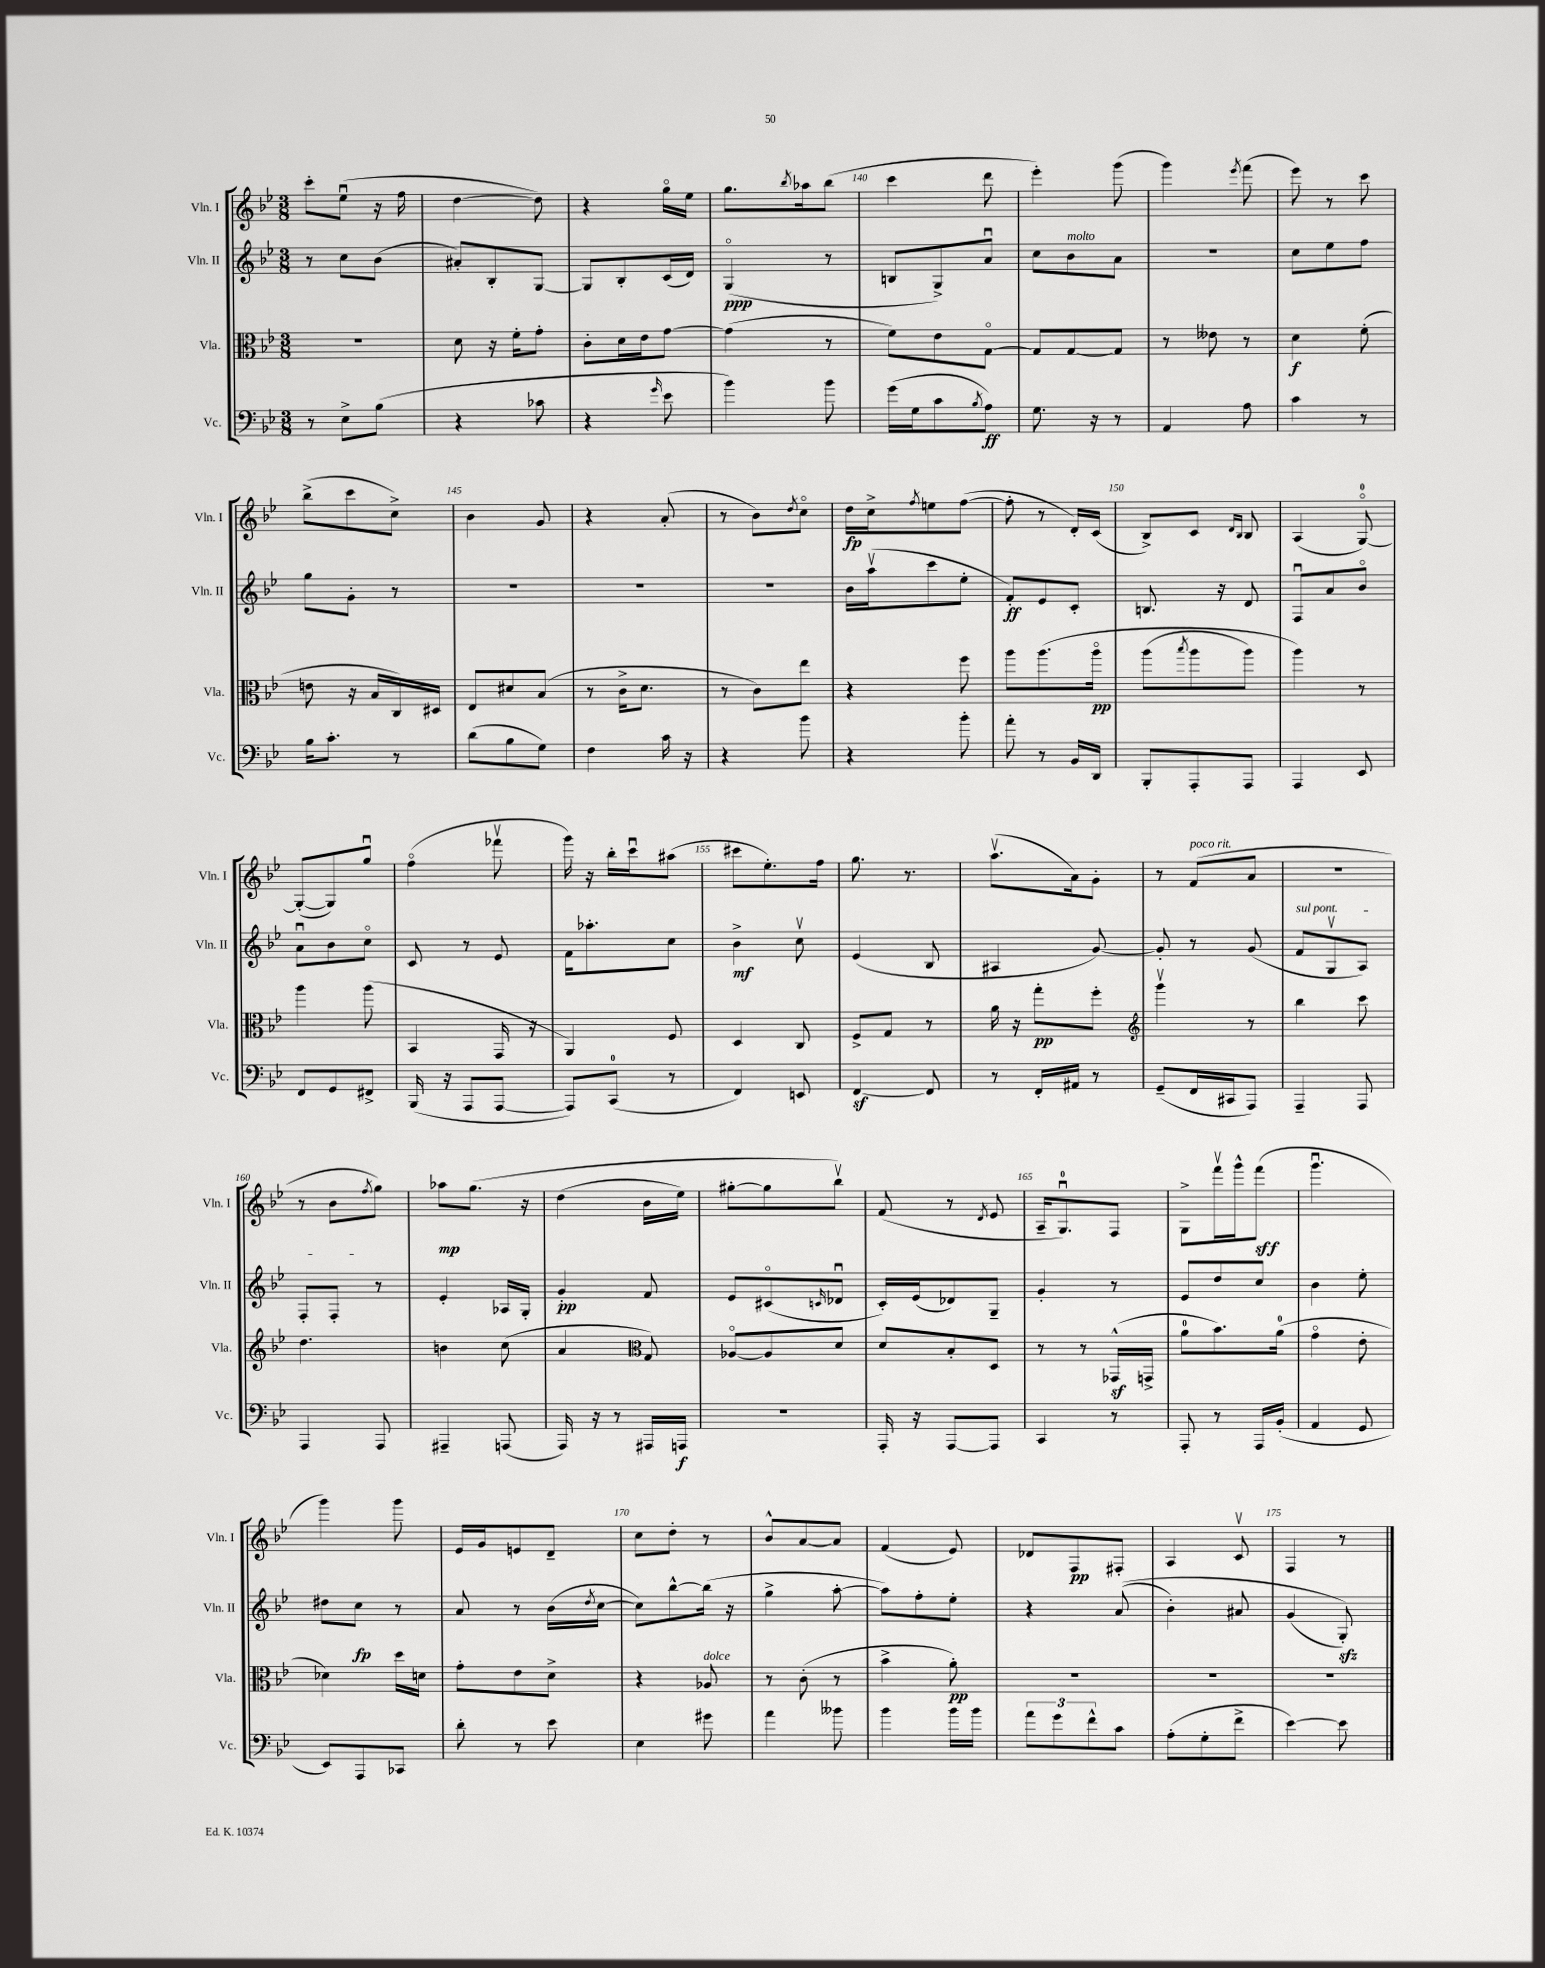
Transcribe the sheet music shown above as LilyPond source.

<<
\new StaffGroup <<
\new Staff = "s0" \with { instrumentName = "Vln. I" shortInstrumentName = "Vln. I" } {
    \clef treble \key bes \major \numericTimeSignature \time 3/8
    c'''8-. ees''8\downbow( r16 f''16 |
    d''4~ d''8) |
    r4 g''16\flageolet ees''16 |
    g''8. \acciaccatura { bes''8 } aes''16 bes''8( |
    c'''4 d'''8 |
    ees'''4-.) g'''8( |
    g'''4) \acciaccatura { ees'''8 } f'''8( |
    ees'''8) r8 c'''8 |
    bes''8->( c'''8 c''8->) |
    bes'4 g'8 |
    r4 a'8-.( |
    r8 bes'8) \acciaccatura { d''8 } c''8\flageolet |
    d''16\fp c''16-> \acciaccatura { f''8 } e''8 f''8~( |
    f''8-. r8 d'16-.) c'16( |
    bes8->) c'8 \grace { d'16 bes16 } bes8 |
    a4( g8-0~\flageolet) |
    g8~-.( g8) g''8\downbow |
    f''4\flageolet( fes'''8\upbow |
    g'''16) r16 bes''16-. c'''16\downbow ais''8( |
    cis'''8 ees''8.-.) f''16 |
    g''8. r8. |
    a''8.\upbow( a'16) g'8-. |
    r8 f'8^\markup { \italic "poco rit." }( a'8 |
    R4. |
    r8 bes'8 \acciaccatura { f''8 } g''8) |
    aes''8\mp g''8.\( r16 |
    d''4( bes'16 ees''16) |
    gis''8~-. gis''8 bes''8\upbow\) |
    f'8( r8 \acciaccatura { d'8 } ees'8 |
    a16-- g8.-0\downbow) f8 |
    g8-> f'''16\upbow g'''16-^ f'''8\sff( |
    g'''4.\downbow |
    g'''4) g'''8 |
    ees'16 g'16 e'8 d'8-- |
    c''8 d''8-. r8 |
    bes'8-^ a'8~ a'8 |
    f'4( ees'8) |
    des'8 f8\pp fis8-. |
    a4 c'8\upbow |
    f4 r8 \bar "|." |
}
\new Staff = "s1" \with { instrumentName = "Vln. II" shortInstrumentName = "Vln. II" } {
    \clef treble \key bes \major \numericTimeSignature \time 3/8
    r8 c''8 bes'8( |
    ais'8-.) bes8-. g8~ |
    g8 bes8-. c'16( d'16) |
    g4\flageolet\ppp( r8 |
    b8 g8->) a'8\downbow |
    c''8 bes'8^\markup { \italic "molto" } a'8 |
    R4. |
    c''8 ees''8 f''8 |
    g''8 g'8-. r8 |
    R4. |
    R4. |
    R4. |
    bes'16 a''16\upbow( c'''8 ees''8-. |
    f'8-.\ff) ees'8 c'8-. |
    b8. r16 d'8 |
    f8\downbow a'8 bes'8\flageolet |
    a'8\downbow bes'8 c''8\flageolet |
    c'8 r8 ees'8 |
    f'16 aes''8.-. c''8 |
    bes'4->\mf c''8\upbow |
    ees'4( bes8 |
    ais4 g'8~) |
    g'8-. r8 g'8( |
    \once \override TextSpanner.bound-details.left.text = \markup { \italic "sul pont." } f'8\startTextSpan g8\upbow a8) |
    f8-. f8-.\stopTextSpan r8 |
    ees'4-. aes16 g16-. |
    g'4-.\pp f'8 |
    ees'8 cis'8\flageolet( \grace { c'16 } des'8\downbow |
    c'16-.) ees'16( des'8) g8-- |
    g'4-. r8 |
    ees'8 d''8 c''8 |
    bes'4 ees''8-. |
    dis''8 c''8\fp r8 |
    a'8 r8 bes'16( \acciaccatura { d''8 } c''16~ |
    c''8) bes''8~-^ bes''16( r16 |
    g''4-> a''8~-. |
    a''8) f''8-. ees''8-. |
    r4 a'8(\( |
    bes'4-.) ais'8 |
    g'4( g8-.\sfz)\) \bar "|." |
}
\new Staff = "s2" \with { instrumentName = "Vla." shortInstrumentName = "Vla." } {
    \clef alto \key bes \major \numericTimeSignature \time 3/8
    R4. |
    d'8 r16 f'16-. g'8-. |
    c'8-. d'16 ees'16 g'8~ |
    g'4( r8 |
    f'8) ees'8 g8~\flageolet |
    g8 g8~ g8 |
    r8 eeses'8 r8 |
    d'4\f f'8-.( |
    e'8 r16 bes16 c16) dis16 |
    ees8 dis'8 bes8( |
    r8 c'16-> d'8. |
    r8 c'8) ees''8 |
    r4 f''8 |
    a''8 a''8.\( a''16\flageolet\pp |
    a''8( \acciaccatura { bes''8 } a''8 a''8) |
    a''4\) r8 |
    a''4 a''8( |
    bes,4 g,16 r16 |
    a,4) f8 |
    d4 c8 |
    f8-> g8 r8 |
    a'16 r16 g''8-.\pp f''8-. |
    \clef treble g'''4\upbow r8 |
    bes''4 c'''8 |
    d''4. |
    b'4 c''8( |
    a'4 \clef alto g8) |
    aes8~\flageolet aes8 d'8 |
    d'8 bes8-. d8 |
    r8 r8 ges,16-^\sf( g,16-> |
    a'8-0 bes'8.) a'16-0( |
    g'4\flageolet ees'8-. |
    des'4) d''16 d'16 |
    g'8-. ees'8 d'8-> |
    r4 aes8^\markup { \italic "dolce" } |
    r8 c'8-.( r8 |
    bes'4-> a'8-.\pp) |
    R4. |
    R4. |
    R4. \bar "|." |
}
\new Staff = "s3" \with { instrumentName = "Vc." shortInstrumentName = "Vc." } {
    \clef bass \key bes \major \numericTimeSignature \time 3/8
    r8 ees8-> bes8( |
    r4 ces'8 |
    r4 \grace { g'16 } ees'8 |
    bes'4) bes'8 |
    g'16( g16 c'8 \acciaccatura { bes8 } a8\ff) |
    g8. r16 r8 |
    a,4 a8 |
    c'4 r8 |
    bes16 c'8.-. r8 |
    d'8( bes8 g8) |
    f4 c'16 r16 |
    r4 bes'8 |
    r4 bes'8-. |
    a'8-. r8 bes,16 d,16 |
    bes,,8-. a,,8-. a,,8 |
    a,,4 ees,8 |
    f,8 g,8 fis,8-> |
    bes,,16( r16 a,,8 a,,8~ |
    a,,8) c,8-0( r8 |
    f,4) e,8 |
    f,4~\sf f,8 |
    r8 f,16-. ais,16 r8 |
    g,8--( f,16 cis,16 a,,8) |
    a,,4-- a,,8 |
    a,,4 a,,8 |
    ais,,4-- a,,8( |
    a,,16) r16 r8 ais,,16 a,,16\f |
    R4. |
    a,,16-. r16 a,,8~ a,,8 |
    c,4 r8 |
    a,,8-. r8 a,,16 bes,16-.( |
    a,4 g,8 |
    ees,8) a,,8 ces,8 |
    d'8-. r8 ees'8 |
    ees4 gis'8 |
    a'4 beses'8 |
    bes'4 bes'16 bes'16 |
    \tuplet 3/2 { a'8 g'8 f'8-^ } c'8 |
    a8-.( g8-. f'8-> |
    ees'4~) ees'8 \bar "|." |
}
>>
>>
\layout { \context { \Score currentBarNumber = #136 \override BarNumber.break-visibility = ##(#f #t #t) barNumberVisibility = #(every-nth-bar-number-visible 5) } }
